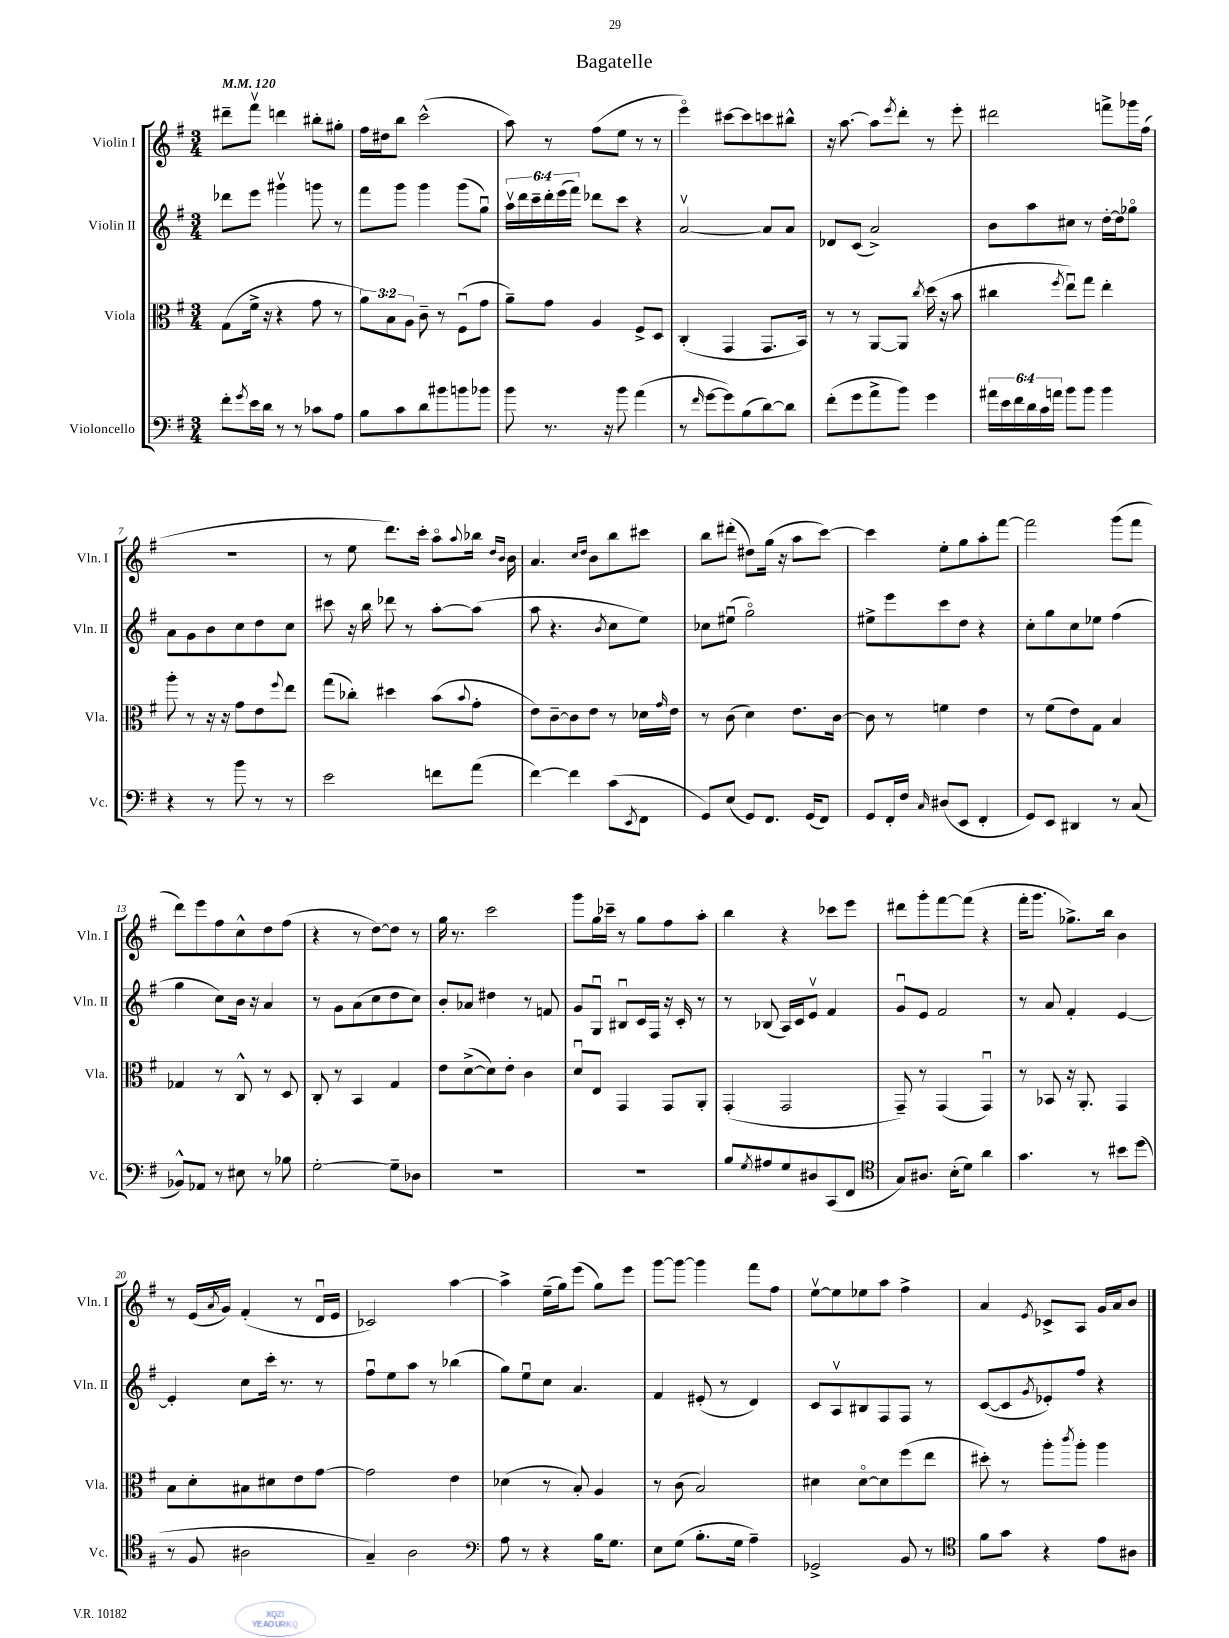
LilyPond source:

\header { title = "Bagatelle" }
<<
\new StaffGroup <<
\new Staff = "s0" \with { instrumentName = "Violin I" shortInstrumentName = "Vln. I" } {
    \clef treble \key g \major \numericTimeSignature \time 3/4 \tempo 4 = 120
    dis'''8-- fis'''8\upbow d'''4 bis''8-. gis''8-. |
    fis''16 dis''16 b''8 c'''2-^( |
    a''8) r8 fis''8( e''8 r8 r8 |
    e'''4\flageolet) cis'''8~ cis'''8 c'''8 bis''8-^ |
    r16 a''8.~ a''8 \acciaccatura { e'''8 } d'''8-. r8 e'''8-. |
    dis'''2 f'''8-> ges'''16 fis''16( |
    R2. |
    r8 e''8 d'''8.) c'''16-. a''8\flageolet \appoggiatura { a''8 } bes''16 \grace { d''16 b'16 } b'16 |
    a'4. \grace { c''16 d''16 } b'8 b''8 cis'''8 |
    b''8 dis'''8-.( dis''8) g''16( r16 a''8 c'''8~) |
    c'''4 e''8-. g''8 a''8-. fis'''8~ |
    fis'''2 g'''8( fis'''8 |
    d'''8) e'''8 fis''8 c''8-^ d''8 fis''8( |
    r4 r8 d''8~) d''8 r8 |
    g''16 r8. c'''2 |
    g'''8 g''16 ces'''16-- r8 g''8 fis''8 a''8-. |
    b''4 r4 ces'''8 e'''8 |
    dis'''8 g'''8-. fis'''8~ fis'''8( r4 |
    fis'''16-. g'''8. ges''8.->) b''16 b'4 |
    r8 e'16( \acciaccatura { a'8 } g'16) fis'4-.( r8 d'16\downbow e'16 |
    ces'2) a''4~ |
    a''4-> e''16--( g''16) e'''8( g''8) e'''8 |
    g'''8~ g'''8~ g'''4 fis'''8 fis''8 |
    e''8~\upbow e''8 ees''8 a''8 fis''4-> |
    a'4 \acciaccatura { e'8 } ces'8-> a8 g'16 a'16 b'8 \bar "|." |
}
\new Staff = "s1" \with { instrumentName = "Violin II" shortInstrumentName = "Vln. II" } {
    \clef treble \key g \major \numericTimeSignature \time 3/4 \override Staff.TupletNumber.text = #tuplet-number::calc-fraction-text
    des'''8 e'''8 gis'''4\upbow g'''8 r8 |
    fis'''8 g'''8 g'''4 g'''8( g''8\downbow) |
    \tuplet 6/4 { a''16\upbow d'''16 c'''16-- d'''16-. e'''16( fis'''16) } des'''8 c'''8 r4 |
    a'2~\upbow a'8 a'8 |
    des'8 c'8( a'2->) |
    b'8 a''8 cis''8 r8 d''16~-. d''16 ges''8\flageolet |
    a'8 g'8 b'8 c''8 d''8 c''8 |
    cis'''8 r16 b''16 des'''8 r8 a''8~-. a''8( |
    a''8 r4. \acciaccatura { b'8 } c''8 e''8) |
    ces''8 eis''8\downbow( g''2\flageolet) |
    eis''8-> e'''8 c'''8 d''8 r4 |
    c''8-. g''8 c''8 ees''8 fis''4( |
    g''4 c''8) b'16 r16 a'4 |
    r8 g'8 a'8( c''8 d''8 c''8) |
    b'8-. aes'8 dis''4 r8 f'8 |
    g'8 g8\downbow bis8\downbow c'16 fis16 r16 c'16-. r8 |
    r8 bes8( a16) c'16 e'8\upbow fis'4 |
    g'8\downbow e'8 fis'2 |
    r8 a'8 fis'4-. e'4~ |
    e'4-. c''8 c'''16-. r8. r8 |
    fis''8\downbow e''8 a''8 r8 bes''4( |
    g''8) e''8\downbow c''8 a'4. |
    fis'4 eis'8-.( r8 d'4) |
    c'8 a8\upbow bis8 fis8 fis8 r8 |
    c'8~( c'8 \acciaccatura { g'8 } ees'8-.) fis''8 r4 \bar "|." |
}
\new Staff = "s2" \with { instrumentName = "Viola" shortInstrumentName = "Vla." } {
    \clef alto \key g \major \numericTimeSignature \time 3/4 \override Staff.TupletNumber.text = #tuplet-number::calc-fraction-text
    g8( fis'16-> r16 r4 g'8 r8 |
    \tuplet 3/2 { a'8) b8 a8 } c'8-- r8 fis8\downbow( g'8 |
    a'8--) g'8 a4 fis8-> d8 |
    c4-.( g,4 g,8. b,16) |
    r8 r8 a,8~ a,8 \acciaccatura { c''8 } d''16( r16 b'8 |
    cis''4 \acciaccatura { fis''8 } e''8\downbow) g''8 e''4-. |
    a''8-. r8 r16 r16 g'8 e'8 \appoggiatura { fis''8 } e''8 |
    g''8( ces''8-.) dis''4 b'8( \appoggiatura { b'8 } g'8-. |
    e'8) c'8~-- c'8 e'8 r8 des'16 \grace { g'16 } e'16 |
    r8 c'8( d'4) e'8. c'16~ |
    c'8 r8 f'4 e'4 |
    r8 fis'8( e'8) g8 b4 |
    ges4 r8 c8-^ r8 d8 |
    c8-. r8 b,4 g4 |
    e'8 d'8~->( d'8) e'8-. c'4 |
    d'8\downbow e8 g,4 g,8 a,8-. |
    g,4-.( g,2 |
    g,8--) r8 g,4( g,4\downbow) |
    r8 bes,8 r16 a,8.-. g,4 |
    b8 d'8-. bis8 dis'8 e'8 g'8~ |
    g'2 e'4 |
    des'4( r8 b8-.) a4 |
    r8 c'8( b2) |
    dis'4 dis'8~\flageolet dis'8 fis''8( e''8 |
    dis''8-.) r8 a''8-. \acciaccatura { c'''8 } a''8-. a''4 \bar "|." |
}
\new Staff = "s3" \with { instrumentName = "Violoncello" shortInstrumentName = "Vc." } {
    \clef bass \key g \major \numericTimeSignature \time 3/4 \override Staff.TupletNumber.text = #tuplet-number::calc-fraction-text
    fis'8-. \acciaccatura { g'8 } e'16 d'16 r8 r8 ces'8 a8 |
    b8 c'8 d'8 bis'8 b'8 bes'8 |
    b'8 r8. r16 b'8 a'4( |
    r8 \grace { fis'16 } g'8~ g'8) b8( d'8~) d'8 |
    fis'8-.( g'8 a'8-> b'8) g'4 |
    \tuplet 6/4 { ais'16 e'16 fis'16 d'16 c'16 a'16 } b'8 b'8 b'4 |
    r4 r8 b'8 r8 r8 |
    e'2 f'8 a'8( |
    fis'4~) fis'4 c'8( \acciaccatura { e,8 } fis,8 |
    g,8) e8( g,8) fis,8. g,16( fis,8) |
    g,8 fis,16-. fis16 \grace { c16 } dis8( e,8 fis,4-. |
    g,8) e,8 dis,4 r8 c8( |
    bes,8-^) aes,8 r8 eis8 r8 bes8 |
    g2~-. g8-- des8 |
    R2. |
    R2. |
    b8 \acciaccatura { g8 } ais8 g8 dis8 c,8( fis,8 |
    \clef tenor g8) ais8. b16-.( d'8) a'4 |
    g'4. r8 bis'8 d''8( |
    r8 fis8 ais2 |
    g4--) a2 |
    \clef bass a8 r8 r4 b16 g8. |
    e8 g8( b8.-. g16 a4--) |
    ges,2-> b,8 r8 |
    \clef tenor fis'8 g'8 r4 e'8 ais8 \bar "|." |
}
>>
>>
